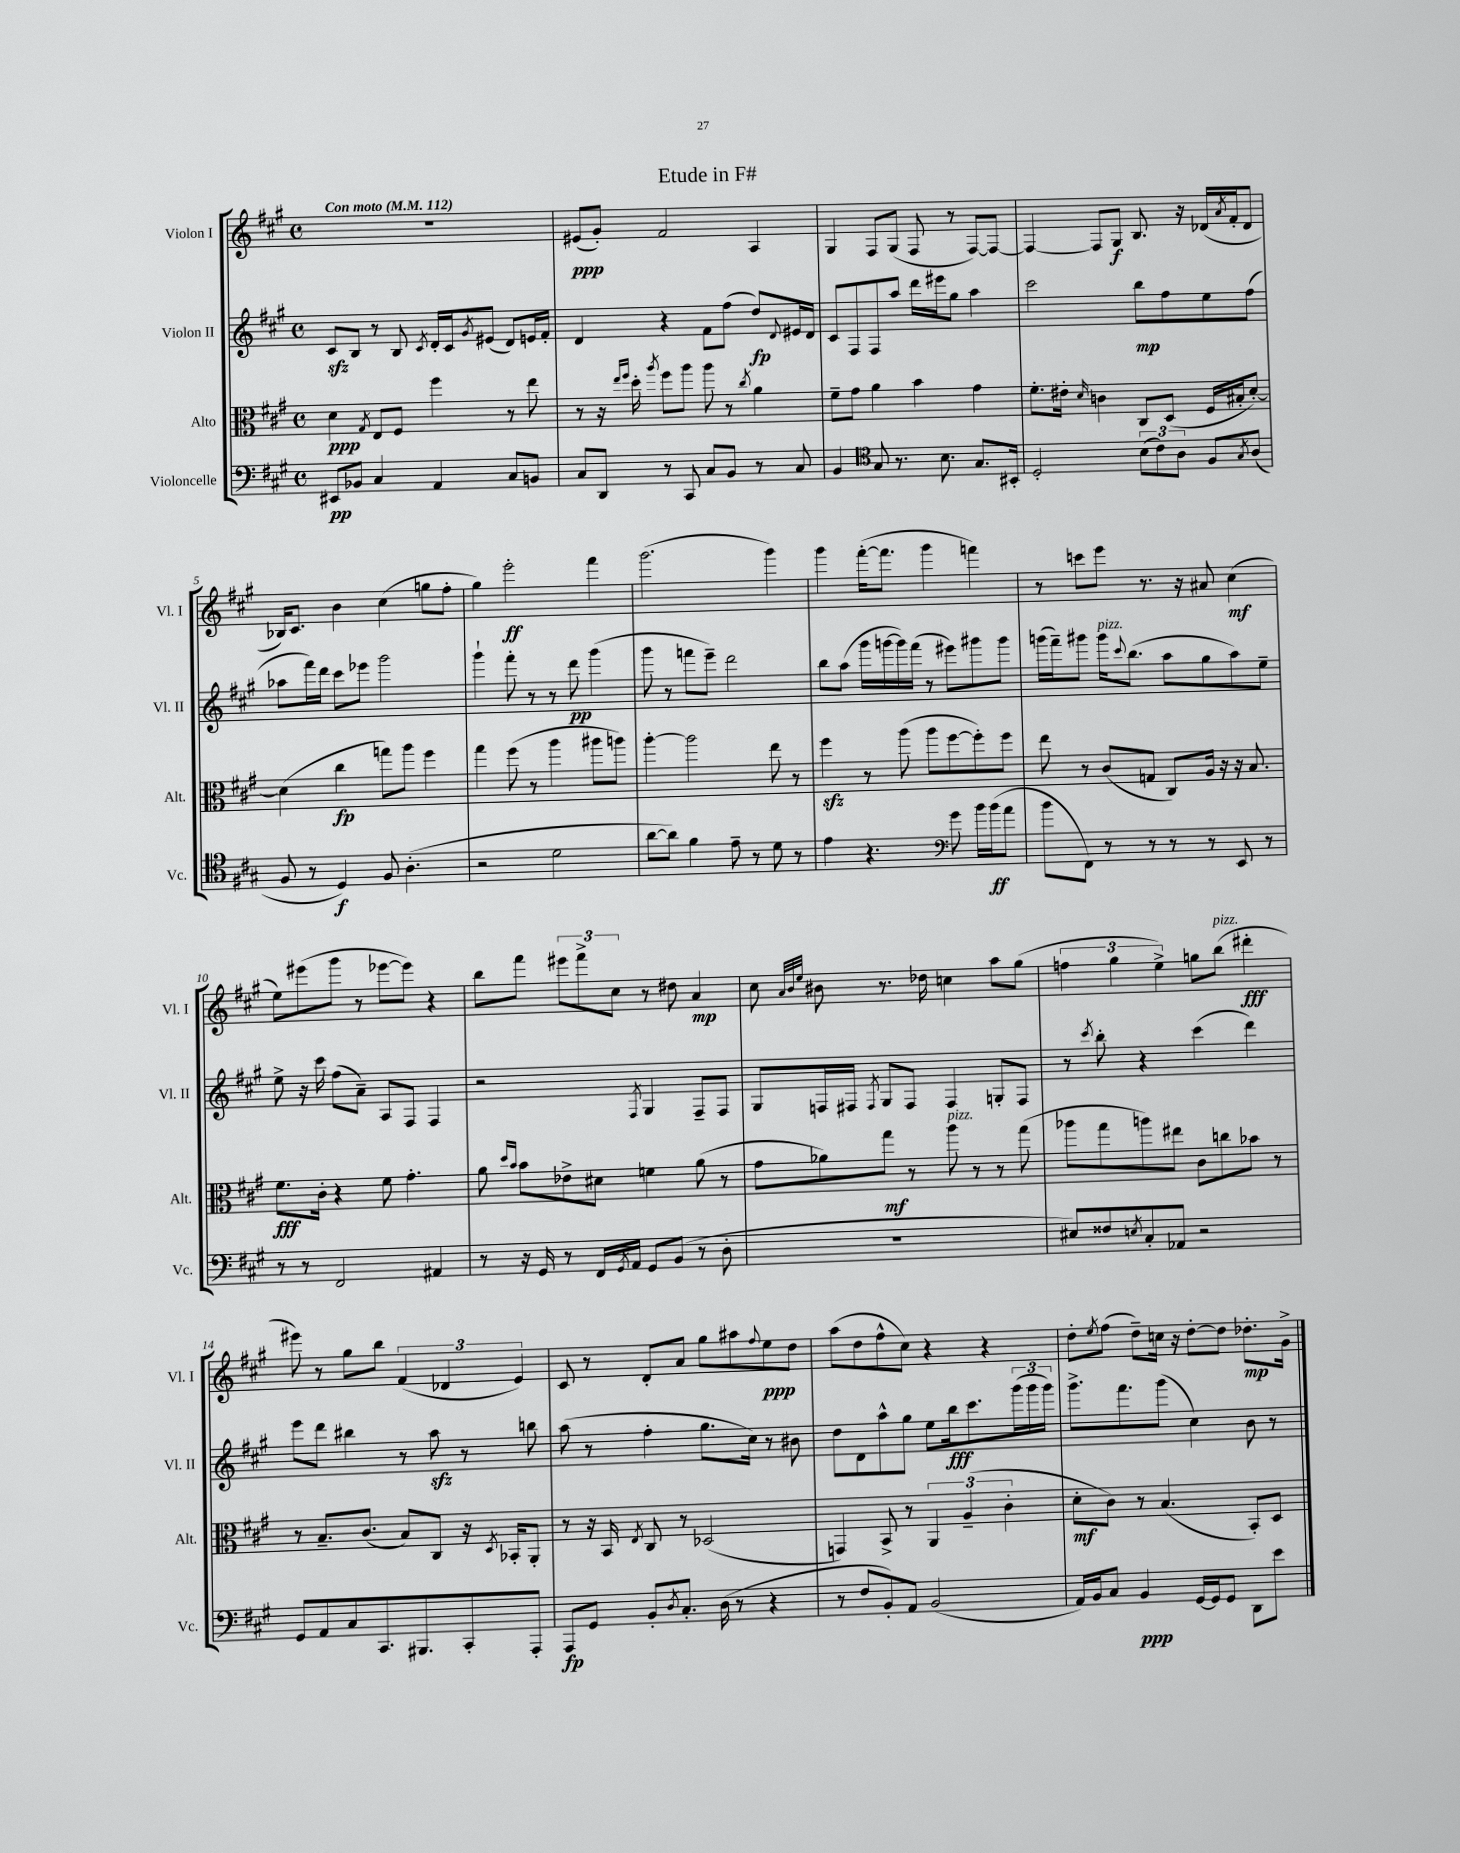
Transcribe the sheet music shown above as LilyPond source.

\header { title = "Etude in F#" }
<<
\new StaffGroup <<
\new Staff = "s0" \with { instrumentName = "Violon I" shortInstrumentName = "Vl. I" } {
    \clef treble \key a \major \defaultTimeSignature \time 4/4 \tempo "Con moto" 4 = 112
    R1 |
    eis'8\ppp( gis'8-.) fis'2 a4 |
    gis4 fis8 gis8( fis8 r8 fis8~) fis8~ |
    fis4~ fis8 gis8\f b8. r16 des'16( \acciaccatura { a'8 } fis'16-. des'8 |
    bes16) cis'8. b'4 cis''4( g''8 fis''8-. |
    gis''4) e'''2-.\ff fis'''4 |
    gis'''2.( gis'''4) |
    gis'''4 fis'''16~-.( fis'''8. gis'''4 f'''4) |
    r8 c'''8 e'''8 r8. r16 ais'8 cis''4\mf( |
    e''8) eis'''8( gis'''8 r8 ees'''8~ ees'''8) r4 |
    b''8 fis'''8 \tuplet 3/2 { eis'''8 fis'''8-> cis''8 } r8 dis''8 a'4\mp |
    cis''8 \grace { a'32 b'32 e''32 } bis'8 r8. des''16 c''4 a''8 gis''8( |
    \tuplet 3/2 { f''4 gis''4 e''4->) } g''8 b''8^\markup { \italic "pizz." }( dis'''4-.\fff |
    eis'''8) r8 gis''8 b''8 \tuplet 3/2 { fis'4( des'4 e'4) } |
    cis'8 r8 d'8-. a'8 gis''8 ais''8 \appoggiatura { fis''8 } e''8\ppp d''8 |
    a''8( d''8 fis''8-^ cis''8) r4 r4 |
    d''8-. \acciaccatura { e''8 } fis''8( d''8--) c''16 r16 d''8~-. d''8 des''8.-.\mp gis'16-> \bar "|." |
}
\new Staff = "s1" \with { instrumentName = "Violon II" shortInstrumentName = "Vl. II" } {
    \clef treble \key a \major \defaultTimeSignature \time 4/4
    cis'8\sfz b8 r8 b8 \acciaccatura { cis'8 } d'16-. cis'16 \acciaccatura { gis'8 } eis'8( d'8) e'16 fis'16-. |
    d'4 r4 fis'8 fis''8( d''8\fp) \appoggiatura { d'8 } eis'16 d'16 |
    cis'8 fis8 fis8 a''8 d'''16 eis'''16 gis''8 a''4 |
    cis'''2 b''8\mp fis''8 e''8 fis''8( |
    aes''8 fis'''16) d'''16 cis'''8 ees'''8 gis'''2 |
    gis'''4-! fis'''8-. r8 r8 d'''8\pp gis'''4( |
    gis'''8 r8 f'''8 e'''8--) d'''2 |
    b''8 a''8( gis'''16 g'''16~ g'''16) fis'''16( r8 eis'''8) gis'''8 gis'''8 |
    g'''16( fis'''16--) gis'''8 gis'''16^\markup { \italic "pizz." } \appoggiatura { cis'''8 } b''8.( a''8 gis''8 a''8) e''8-- |
    e''8-> r16 cis'''16 fis''8( a'8--) a8 fis8 fis4 |
    r2 \acciaccatura { fis8 } gis4 fis8-- fis8 |
    gis8 f16 fis16 \acciaccatura { fis8 } gis8 fis8 fis4 g8-. fis8 |
    r8 \acciaccatura { cis'''8 } b''8-. r4 cis'''4( d'''4) |
    e'''8 d'''8 bis''4 r8 a''8\sfz r8 b''8 |
    a''8( r8 fis''4-. gis''8. cis''16) r8 bis'8 |
    d''8 d'8 a''8-^ gis''8 e''8 b''16\fff cis'''8. \tuplet 3/2 { gis'''16( gis'''16 gis'''16) } |
    gis'''8.-> fis'''8. gis'''8( cis''4) b'8 r8 \bar "|." |
}
\new Staff = "s2" \with { instrumentName = "Alto" shortInstrumentName = "Alt." } {
    \clef alto \key a \major \defaultTimeSignature \time 4/4
    d'4\ppp \acciaccatura { gis8 } e8 fis8 fis''4 r8 e''8 |
    r8 r16 \grace { e''16 fis''16 } d''16-. \acciaccatura { a''8 } fis''8 a''8 a''8 r8 \acciaccatura { cis''8 } a'4 |
    fis'8-- gis'8 a'4 b'4 gis'4 |
    fis'8.-. eis'16-. \grace { d'16 } c'4 cis8 d8( fis16 bis16-. d'8~-.) |
    d'4( cis''4\fp g''8) a''8 fis''4 |
    gis''4 fis''8( r8 a''4 ais''8 a''8) |
    a''4~-. a''2 e''8 r8 |
    fis''4\sfz r8 a''8( a''8 fis''8~ fis''8-.) fis''8 |
    e''8 r8 cis'8( g8 cis8) a16 r16 r16 b8. |
    fis'8.\fff cis'16-. r4 fis'8 gis'4.-. |
    a'8 \grace { d''16 b'16 } b'8 ees'8-> dis'8 f'4 a'8( r8 |
    gis'8 aes'8) gis''8\mf r8 a''8^\markup { \italic "pizz." } r8 r8 gis''8( |
    aes''8 gis''8 a''8) eis''8 cis'8 c''8 bes'8 r8 |
    r8 b8.-- cis'8.( b8) cis8 r16 \acciaccatura { d8 } bes,16-. a,8-. |
    r8 r16 b,16 \acciaccatura { e8 } cis8 r8 des2( |
    g,4) b,8-> r8 \tuplet 3/2 { a,4 a4--( cis'4-. } |
    d'8-.\mf cis'8) r8 b4.( b,8-.) d8 \bar "|." |
}
\new Staff = "s3" \with { instrumentName = "Violoncelle" shortInstrumentName = "Vc." } {
    \clef bass \key a \major \defaultTimeSignature \time 4/4
    eis,8\pp bes,8 cis4 a,4 cis8 b,8 |
    cis8 d,8 r8 cis,8 cis8 b,8 r8 cis8 |
    b,4 \clef tenor gis8 r8. b8. gis8. bis,16-. |
    d2-. \tuplet 3/2 { b8( cis'8) a8 } fis8 \acciaccatura { gis8 } a8( |
    fis8 r8 d4\f) fis8 a4.-.( |
    r2 d'2 |
    a'8~ a'8) fis'4 e'8-- r8 d'8 r8 |
    e'4 r4. \clef bass gis'8 b'16 b'16\ff( a'8 |
    b'8 fis,8) r8 r8 r8 r8 e,8 r8 |
    r8 r8 fis,2 ais,4 |
    r8 r16 gis,16 r8 fis,16 \acciaccatura { gis,8 } a,16 gis,8 b,8( r8 d8-. |
    R1 |
    eis8) fisis8 \acciaccatura { e8 } cis8-. aes,8 r2 |
    gis,8 a,8 cis8 cis,8. bis,,8. cis,8-. a,,8-. |
    a,,8\fp gis,8 b,8-. \acciaccatura { d8 } cis8.-. d16( r8 r4 |
    r8 fis8 b,8-.) a,8 b,2( |
    a,16) b,16 cis8 b,4\ppp gis,16~ gis,16 gis,8 d,8 e'8 \bar "|." |
}
>>
>>
